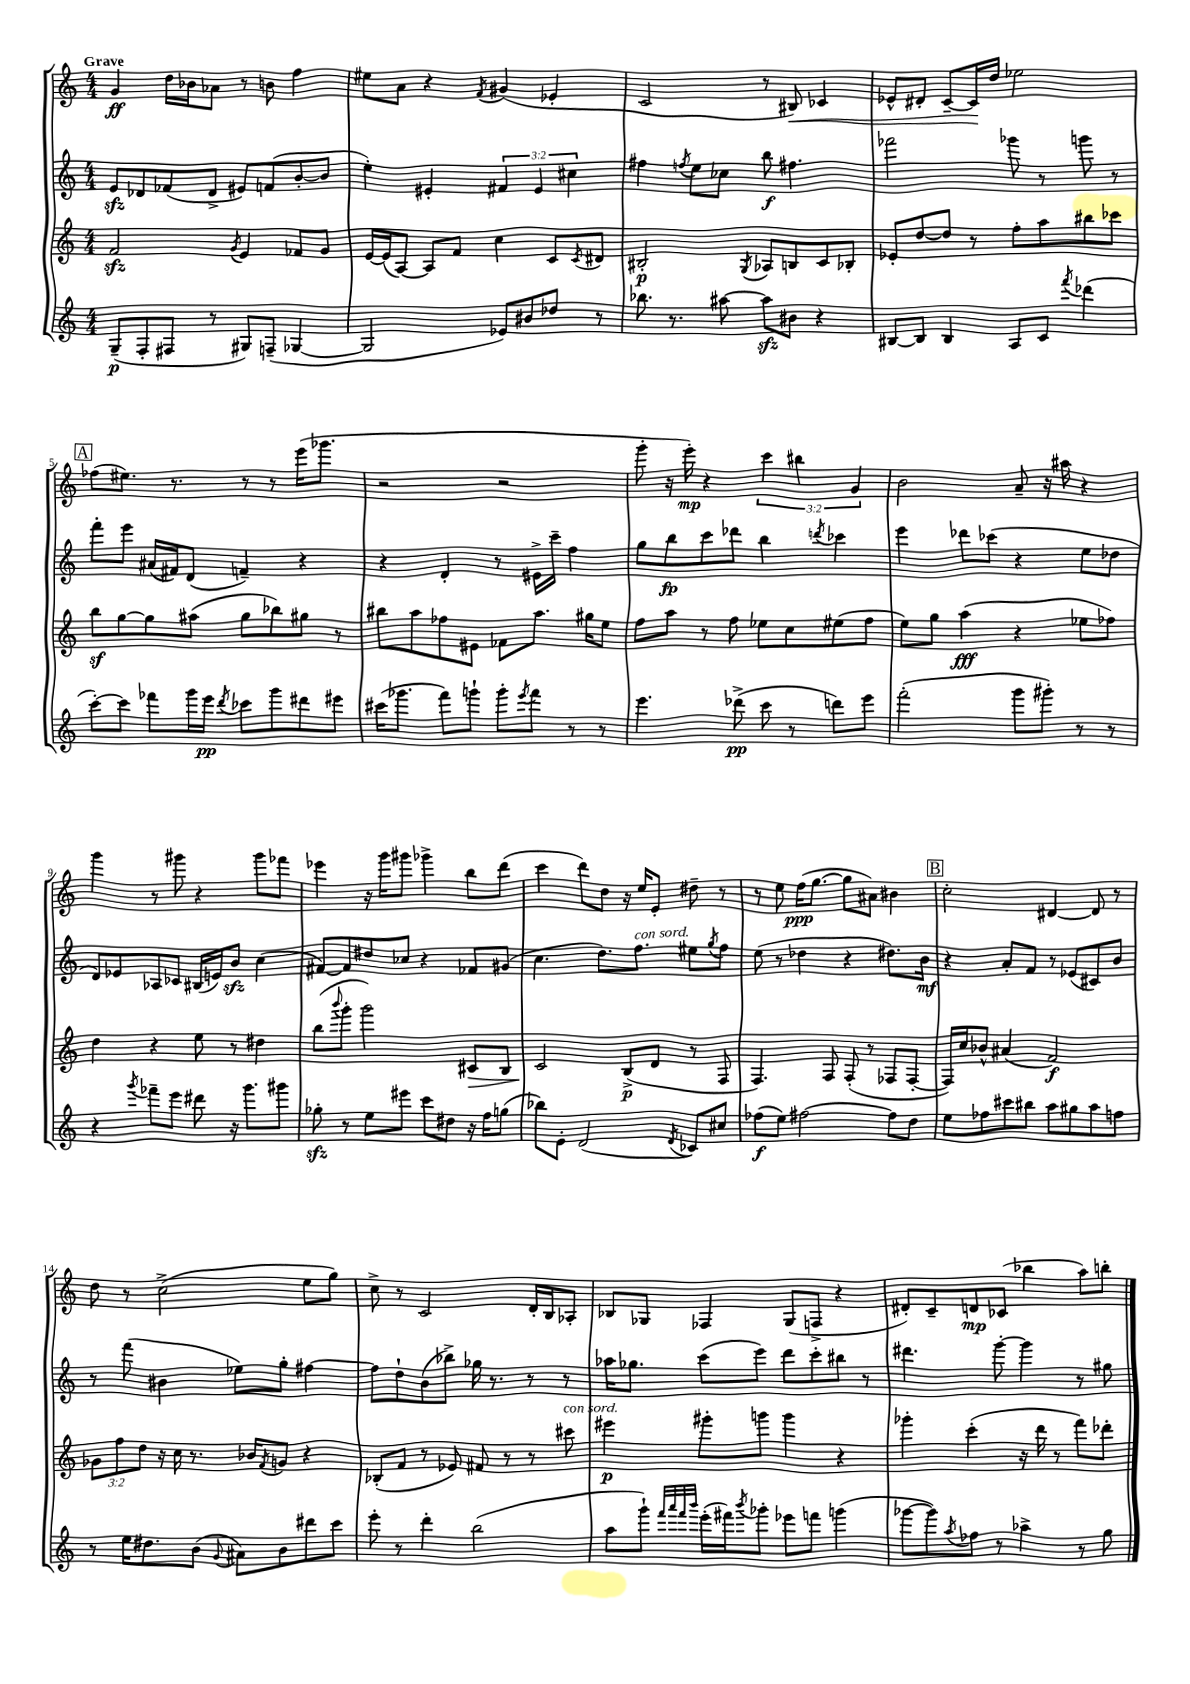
<<
\new StaffGroup <<
\new Staff = "s0" {
    \clef treble \key c \major \numericTimeSignature \time 4/4 \override Staff.TupletNumber.text = #tuplet-number::calc-fraction-text \tempo "Grave"
    g'4\ff d''16 bes'16 aes'8 r8 b'8 f''4 |
    eis''8 a'8 r4 \acciaccatura { f'8 } gis'4( ees'4-. |
    c'2 r8 bis8\<) ces'4 |
    ees'8-^ dis'8-. c'8~-- c'16\! d''16 ees''2 |
    \mark \markup { \box "A" } fes''8( eis''8.) r8. r8 r8 e'''16( ges'''8. |
    r2 r2 |
    g'''8-. r16 e'''16-.\mp) r4 \tuplet 3/2 { c'''4 bis''4 g'4 } |
    b'2 a'8-- r16 ais''16 r4 |
    g'''4 r8 gis'''8 r4 gis'''8 fes'''8 |
    ees'''4 r16 g'''16 gis'''8 ges'''4-> b''8 d'''8( |
    c'''4 d'''8) d''8 r16 e''16 e'8-. dis''8-- r8 |
    r8 e''8 f''16\ppp( g''8.~ g''8 ais'8) bis'4 |
    \mark \markup { \box "B" } c''2-. dis'4~ dis'8 r8 |
    d''8 r8 c''2->( e''8 g''8) |
    c''8-> r8 c'2 d'16-. b16 aes8-. |
    bes8 ges8 fes4 ges8( f8-> r4 |
    dis'8-.) c'8-- d'8\mp ces'8( bes''4 a''8) b''8-. \bar "|." |
}
\new Staff = "s1" {
    \clef treble \key c \major \numericTimeSignature \time 4/4 \override Staff.TupletNumber.text = #tuplet-number::calc-fraction-text
    e'8\sfz des'8 fes'8( des'8-> eis'8) f'8( b'8~-. b'8 |
    e''4-.) eis'4-. \tuplet 3/2 { fis'4 eis'4 cis''4 } |
    fis''4 \acciaccatura { f''8 } e''8 ces''8 b''8\f fis''4. |
    fes'''2 ges'''8 r8 g'''8 r8 |
    \mark \markup { \box "A" } f'''8-. e'''8 ais'16( fis'16) d'8( f'4--) r4 |
    r4 d'4-. r8 eis'16-> c'''16-- f''4 |
    g''8 b''8\fp c'''8 des'''8 b''4 \acciaccatura { d'''8 } ces'''4 |
    e'''4 des'''8 ces'''8( r4 e''8 des''8 |
    d'8) ees'8 aes8 ces'8 bis16( e'16) b'8\sfz c''4( |
    fis'8~) fis'8 dis''8 ces''8 r4 fes'8 gis'8( |
    c''4. d''8.) f''8.^\markup { \italic "con sord." } eis''8 \acciaccatura { g''8 } f''8 |
    e''8( r8 des''4 r4 dis''8.) b'16\mf |
    \mark \markup { \box "B" } r4 a'8-. f'8 r8 ees'8( cis'8) b'8 |
    r8 f'''8( bis'4 ees''8) g''8-. fis''4~ |
    fis''8 d''8-! b'8( bes''8->) ges''16 r8. r8 r8 |
    aes''16 ges''8. c'''8( e'''8) d'''8 c'''8-. bis''8 r8 |
    dis'''4. g'''8~-. g'''4 r8 gis''8 \bar "|." |
}
\new Staff = "s2" {
    \clef treble \key c \major \numericTimeSignature \time 4/4 \override Staff.TupletNumber.text = #tuplet-number::calc-fraction-text
    f'2\sfz \acciaccatura { g'8 } e'4 fes'8 g'8 |
    e'16~ e'16( a8~) a8 f'8 c''4 c'8 \acciaccatura { c'8 } dis'8 |
    bis2-.\p \acciaccatura { g8 } aes8 b8 c'8 bes8-. |
    ees'8-. d''8~ d''8 r8 f''8-. a''8 bis''8 ces'''8 |
    \mark \markup { \box "A" } b''8\sf g''8~ g''8 ais''8( g''8 bes''8) gis''8 r8 |
    bis''8 a''8 fes''8 eis'8 fes'8 a''8. gis''16 e''8 |
    f''8 a''8 r8 f''8 ees''8 c''8 eis''8( f''8 |
    e''8) g''8 a''4\fff( r4 ees''8 fes''8) |
    d''4 r4 e''8 r8 dis''4 |
    b''8( \appoggiatura { b'''8 } g'''8-. g'''2) cis'8\> b8 |
    c'2\! b8->\p( d'8 r8 f8 |
    f4.) f8 f8-.( r8 fes8 fes8~-. |
    \mark \markup { \box "B" } fes16) c''16 bes'8-^ ais'4( f'2\f) |
    \tuplet 3/2 { ges'8 f''8 d''8 } r16 c''16 r8. bes'16 \acciaccatura { f'8 } g'8 r4 |
    bes8-.( f'8 r8 ees'8) fis'8 r8 r8 cis'''8^\markup { \italic "con sord." } |
    eis'''4\p gis'''8-. g'''8 g'''4 r4 |
    ges'''4-. c'''4-.( r16 d'''16 r8 f'''8) des'''8-. \bar "|." |
}
\new Staff = "s3" {
    \clef treble \key c \major \numericTimeSignature \time 4/4
    g8--\p( f8-. fis8 r8 gis8) f8--( ges4~ |
    ges2 ees'8) bis'8 des''8 r8 |
    bes''8. r8. ais''8~ ais''8\sfz bis'8 r4 |
    bis8~ bis8 bis4 a8 c'8 \acciaccatura { f'''8 } des'''4( |
    \mark \markup { \box "A" } c'''8~-.) c'''8 fes'''8 g'''16 e'''16\pp \acciaccatura { d'''8 } ces'''8 g'''8 dis'''8 eis'''8 |
    cis'''16( ges'''8. f'''8) g'''8-! g'''8-. \acciaccatura { e'''8 } f'''8 r8 r8 |
    e'''4. des'''8->\pp( c'''8 r8 d'''8) e'''8 |
    f'''2-.( g'''8 gis'''8-.) r8 r8 |
    r4 \acciaccatura { g'''8 } fes'''8-- e'''8 dis'''8 r16 g'''8. gis'''8 |
    ges''8-.\sfz r8 e''8 eis'''8 c'''8 dis''8 r16 f''16 g''8( |
    bes''8) e'8-. d'2( \acciaccatura { d'8 } ces'8) cis''8 |
    fes''8\f( e''8) fis''2~ fis''8 d''8 |
    \mark \markup { \box "B" } e''8 fes''8 cis'''8 bis''8 a''8 gis''8 a''8 f''8 |
    r8 e''16 dis''8. b'8( \appoggiatura { g'8 } ais'8) b'8 dis'''8 c'''8 |
    e'''8-. r8 d'''4-. b''2( |
    a''8 g'''8-!) \grace { f'''32 a'''32 f'''32 b'''32 } e'''16-.( fis'''16) \acciaccatura { b'''8 } ges'''8-. ees'''8 f'''8 g'''4( |
    ges'''8~ ges'''8) \acciaccatura { a''8 } fes''8 r8 aes''4-> r8 g''8 \bar "|." |
}
>>
>>
